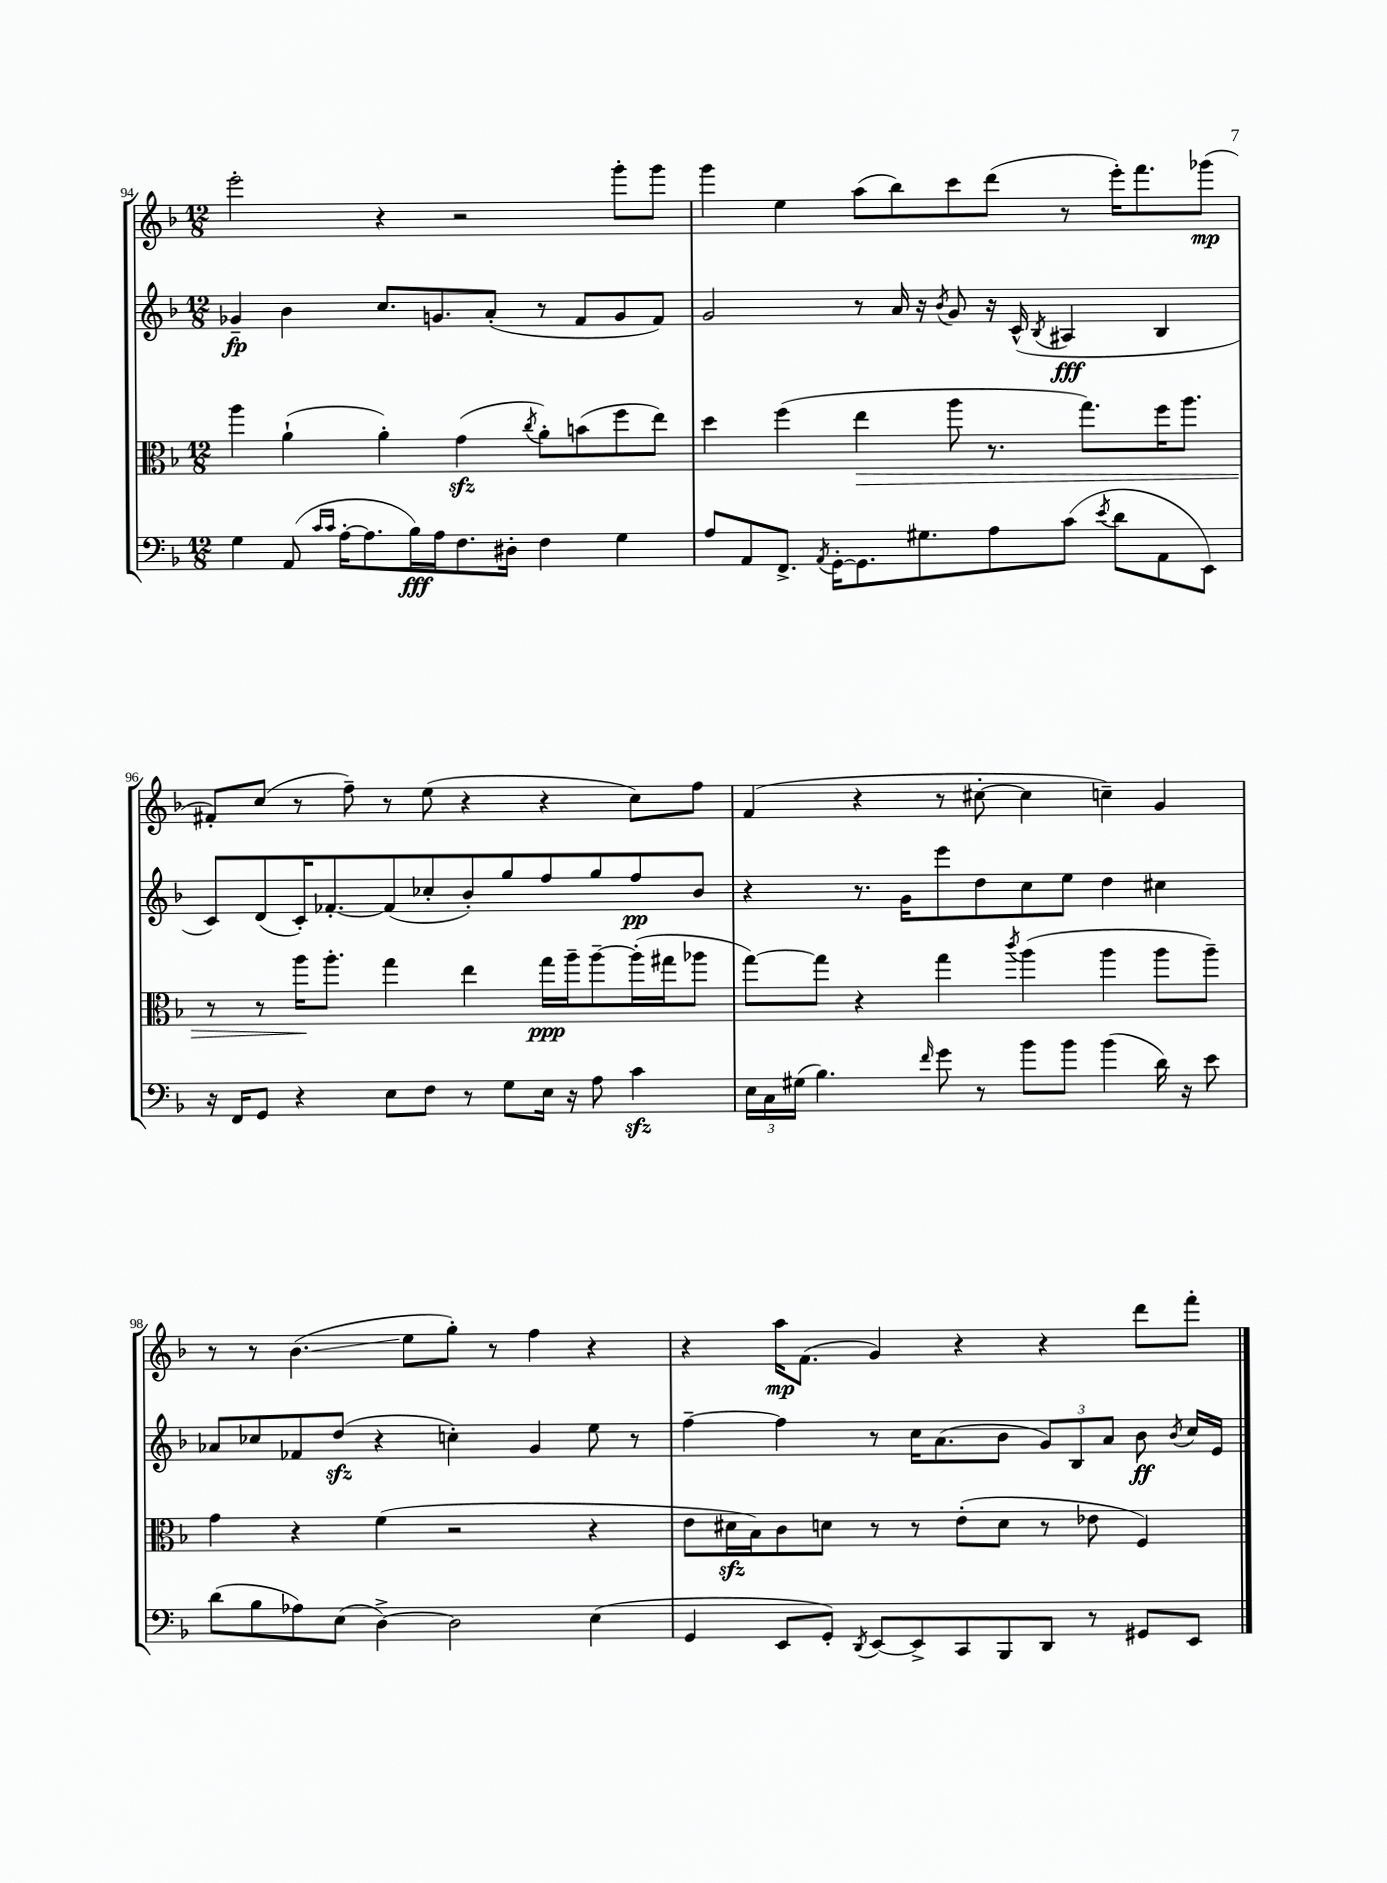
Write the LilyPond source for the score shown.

<<
\new StaffGroup <<
\new Staff = "s0" {
    \clef treble \key f \major \numericTimeSignature \time 12/8
    \autoBeamOff e'''2-. r4 r2 g'''8[-. g'''8] |
    g'''4 e''4 a''8[( bes''8) c'''8 d'''8]( r8 e'''16[-.) f'''8. ges'''8]\mp( |
    fis'8[-.) c''8]( r8 f''8--) r8 e''8( r4 r4 c''8[) f''8] |
    f'4( r4 r8 cis''8~-. cis''4 c''4--) g'4 |
    r8 r8 bes'4.\glissando( e''8[ g''8]-.) r8 f''4 r4 |
    r4 a''16[\mp f'8.]( g'4) r4 r4 d'''8[ f'''8]-. \bar "|." |
}
\new Staff = "s1" {
    \clef treble \key f \major \numericTimeSignature \time 12/8
    \autoBeamOff ges'4--\fp bes'4 c''8.[ g'8. a'8]-.( r8 f'8[ g'8 f'8]) |
    g'2 r8 a'16 r16 \acciaccatura { bes'8 } g'8 r16 c'16-^( \acciaccatura { bes8 } ais4\fff bes4 |
    c'8[) d'8( c'16-.) fes'8.~-. fes'8( ces''8-. bes'8-.) g''8 f''8 g''8 f''8\pp bes'8] |
    r4 r8. g'16[ e'''8 d''8 c''8 e''8] d''4 cis''4 |
    aes'8[ ces''8 fes'8 d''8]\sfz( r4 c''4-.) g'4 e''8 r8 |
    f''4~-- f''4 r8 c''16[ a'8.( bes'8] \tuplet 3/2 { g'8[) bes8 a'8] } bes'8\ff \acciaccatura { bes'8 } c''16[ e'16] \bar "|." |
}
\new Staff = "s2" {
    \clef alto \key f \major \numericTimeSignature \time 12/8
    \autoBeamOff a''4 a'4-!( a'4-.) g'4\sfz( \acciaccatura { c''8 } a'8[-.) b'8( f''8 e''8]) |
    d''4 f''4( e''4\> a''8 r8. g''8.[) f''16 a''8.] |
    r8 r8 a''16[\! a''8.]-. g''4 e''4 g''16[\ppp a''16-- a''8~-- a''16-.( gis''16 aes''8] |
    g''8[~) g''8] r4 g''4 \acciaccatura { c'''8 } a''4( a''4 a''8[ a''8]--) |
    g'4 r4 f'4( r2 r4 |
    e'8[ dis'16\sfz bes16) c'8 d'8] r8 r8 e'8[-.( d'8] r8 ees'8 f4) \bar "|." |
}
\new Staff = "s3" {
    \clef bass \key f \major \numericTimeSignature \time 12/8
    \autoBeamOff g4 a,8( \grace { c'16[ c'16] } a16[~-. a8. bes16\fff) a16 f8. dis16]-. f4 g4 |
    a8[ a,8 f,8.]-> \acciaccatura { a,8 } g,16[~-. g,8. gis8. a8 c'8]( \acciaccatura { e'8 } d'8[ a,8 e,8]) |
    r16 f,16[ g,8] r4 e8[ f8] r8 g8[ e16] r16 a8 c'4\sfz |
    \tuplet 3/2 { e16[ c16 gis16]( } bes4.) \grace { f'16 } g'8 r8 bes'8[ bes'8] bes'4( d'16) r16 e'8 |
    d'8[( bes8 aes8) e8]( d4~->) d2 e4( |
    g,4 e,8[ g,8]-.) \acciaccatura { d,8 } e,8[~ e,8-> c,8 bes,,8 d,8] r8 gis,8[ e,8] \bar "|." |
}
>>
>>
\layout { \context { \Score currentBarNumber = #94 } }
